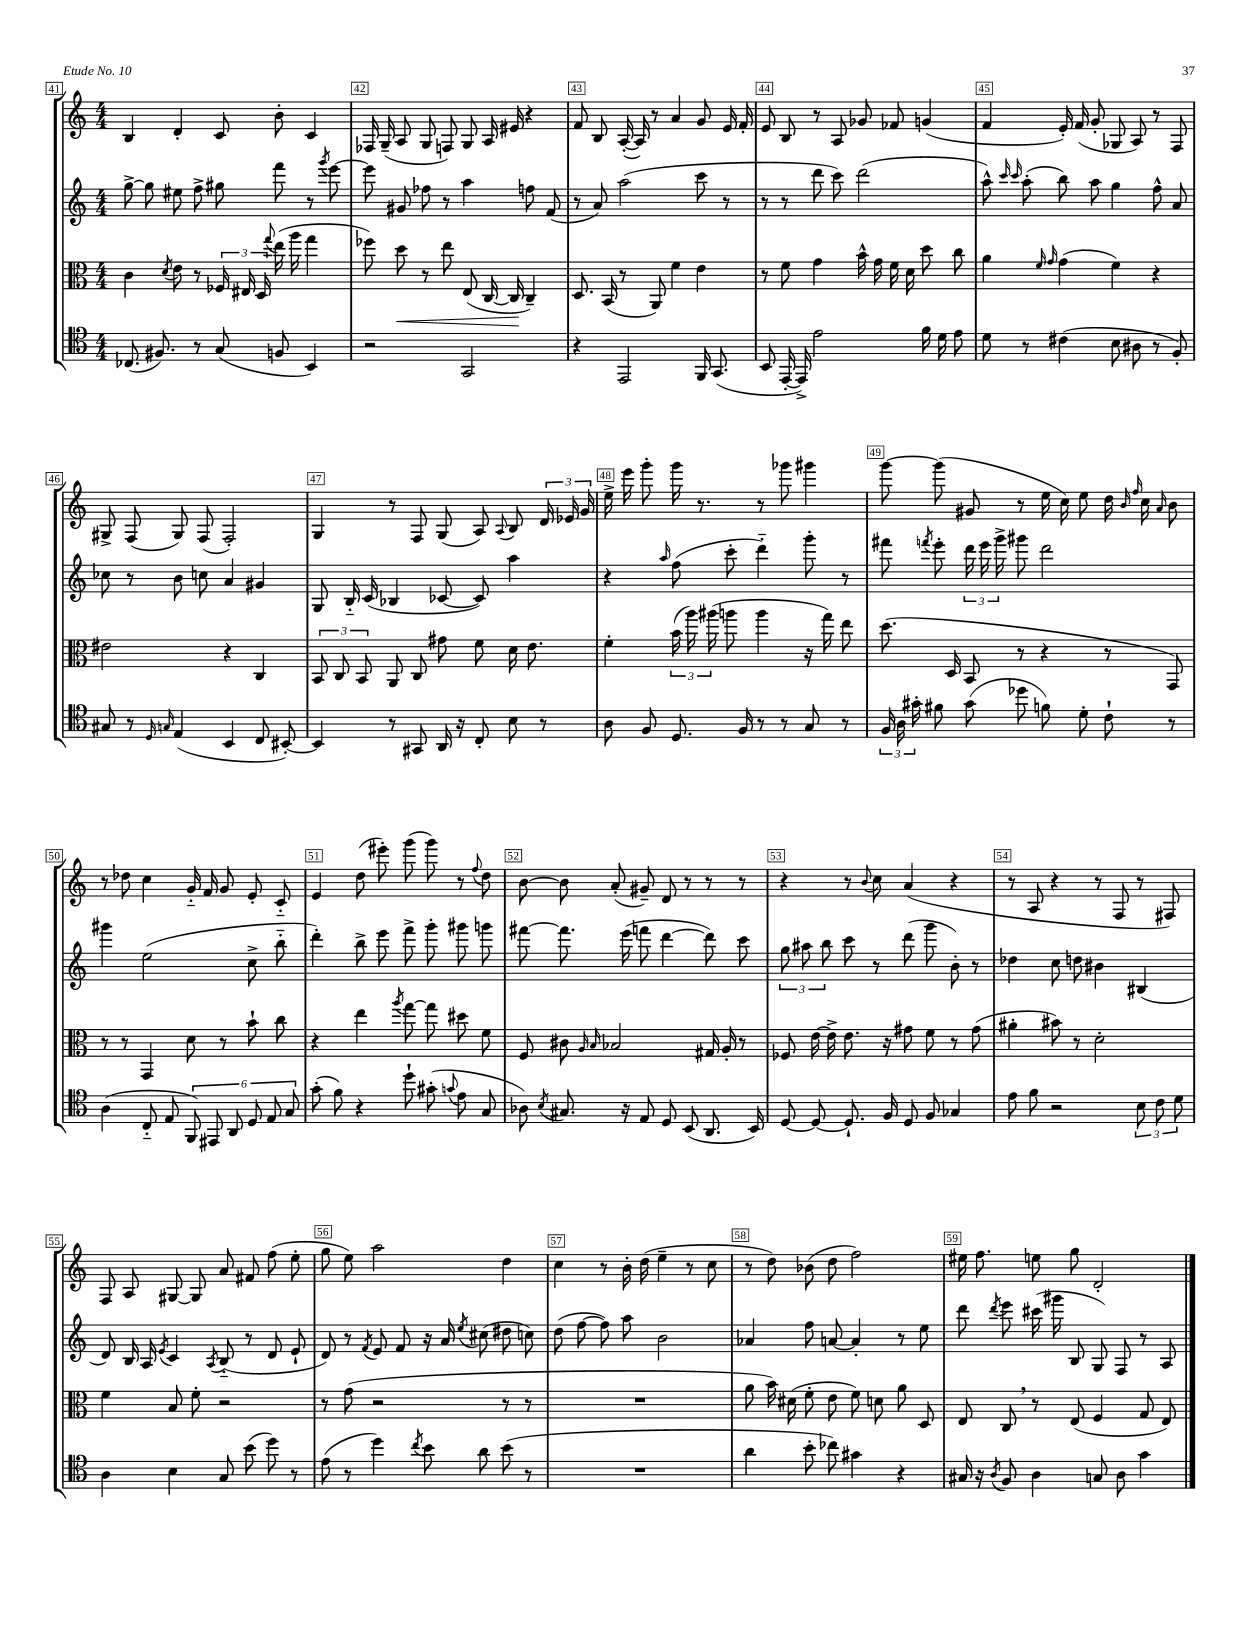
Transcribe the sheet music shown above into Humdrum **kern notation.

**kern	**kern	**dynam	**kern	**kern
*part4	*part3	*part3	*part2	*part1
*staff4	*staff3	*staff3	*staff2	*staff1
*clefC4	*clefC3	*	*clefG2	*clefG2
*k[]	*k[]	*	*k[]	*k[]
*M4/4	*M4/4	*	*M4/4	*M4/4
=41	=41	=41	=41	=41
(8.C-X/	4c\	.	[8gg^\	4B/
.	.	.	8gg\]	.
8.F#X/)	.	.	.	.
.	8qd/	.	.	.
.	8e\	.	8ee#X\	4d'/
8r	8r	.	8ff^\	.
(8G/	24F-X/	.	8gg#X\	8c/
.	24E#X/	.	.	.
.	24D/	.	.	.
.	8qqgg/	.	.	.
8Fn/	(16ee\	.	8fff\	8b'\
.	16aa\	.	.	.
4BB/)	4gg\	.	8r	4c/
.	.	.	8qggg/	.
.	.	.	[8eee\	.
=42	=42	=42	=42	=42
2r	8ff-X\)	.	8eee\]	16F-X/
.	.	.	.	(16G~/
!	!	!LO:HP:b	!	!
.	8dd\	<	8g#X/	8A/
.	8r	.	8ff-X\	8G/
.	8ee\	.	8r	8Fn/)
2GG/	(8E/	.	4aa\	8G/
.	[16C/	.	.	16A/
.	16C/]	.	.	16e#X/
.	4C~/)	[	8ffn\	4r
.	.	.	(8f/	.
=43	=43	=43	=43	=43
4r	8.D/	.	8r	8f/
.	.	.	8a/)	8B/
.	(16BB/	.	.	.
2EE/	8r	.	(2aa\	([16A'/
.	.	.	.	16A/])
.	8AA/)	.	.	8r
.	4f\	.	.	4a/
16FF/	4e\	.	8ccc\	8g/
(8.GG/	.	.	.	.
.	.	.	8r	16e/
.	.	.	.	16f'/
=44	=44	=44	=44	=44
8BB/	8r	.	8r	8e/
[16EE'/	8f\	.	8r	8B/
16EE^/])	.	.	.	.
2e\	4g\	.	8ddd\	8r
.	.	.	8ccc\)	8A/
.	16b^^\	.	(2ddd\	8g-X/
.	16g\	.	.	.
.	16f\	.	.	8f-X/
.	16d\	.	.	.
16f\	8dd\	.	.	(4gn/
16d\	.	.	.	.
8e\	8cc\	.	.	.
=45	=45	=45	=45	=45
8d\	4a\	.	8aa^^\)	4f/
.	.	.	16qqccc/	.
.	.	.	16qqccc/	.
8r	.	.	(8aa'\	.
.	16qqf/	.	.	.
.	16qqg/	.	.	.
(4c#X\	(4g\	.	8bb\)	16e'/)
.	.	.	.	(16f/
.	.	.	8aa\	8g'/
8B\	4f\)	.	4gg\	8G-X/
8A#X\	.	.	.	8A/)
8r	4r	.	8ff^^\	8r
8F'/)	.	.	8a/	8F/
!!LO:LB:g=z
=46	=46	=46	=46	=46
8G#X/	2e#X\	.	8cc-X\	8G#X^/
8r	.	.	8r	(8F/
16qqD/	.	.	.	.
16qqGn/	.	.	.	.
(4E/	.	.	8b\	8G#/)
.	.	.	8ccn\	(8F/
4BB/	4r	.	4a/	2F'/)
8C/	4C/	.	4g#X/	.
[8BB#X'/)	.	.	.	.
=47	=47	=47	=47	=47
4BB#/]	12BB/	.	8G/	4G/
.	12C/	.	.	.
.	.	.	16B/	.
.	12BB/	.	.	.
.	.	.	(16c/	.
8r	8AA/	.	4B-X/	8r
8GG#X/	8C/	.	.	8F/
16AA/	8g#X\	.	[8c-X/	(8G/
16r	.	.	.	.
8C'/	8f\	.	8c-/])	8A/)
.	.	.	.	8qqA/
8B\	16d\	.	4aa\	8B/
.	8.e\	.	.	.
8r	.	.	.	24d/
.	.	.	.	24e-X/
.	.	.	.	24g/
=48	=48	=48	=48	=48
8A\	4f'\	.	4r	16ee^\
.	.	.	.	16eee\
8F/	.	.	.	8ggg'\
.	.	.	16qqaa/	.
8.D/	(24b\	.	(8ff\	16ggg\
.	24aa\)	.	.	.
.	.	.	.	8.r
.	(24aa#X\	.	.	.
.	8aan\	.	8ccc'\	.
16F/	.	.	.	.
8r	4aa\	.	4ddd\)	8r
8r	.	.	.	8ggg-X\
8G/	16r	.	8ggg'\	4ggg#X\
.	16gg\)	.	.	.
8r	8ee\	.	8r	.
=49	=49	=49	=49	=49
24F/	(8.dd\	.	8fff#X\	[8ggg\
24A\	.	.	.	.
24g#X'\	.	.	.	.
.	.	.	8qfffn/	.
8f#X\	.	.	8eee'\	(8ggg\]
.	16D/	.	.	.
(8g#\	8BB/	.	24ddd\	8g#X/
.	.	.	24eee\	.
.	.	.	24ggg^\	.
8dd-X\	8r	.	8ggg#X\	8r
8fn\)	4r	.	2ddd\	16ee\
.	.	.	.	16cc\)
8d'\	.	.	.	8ee\
8c`\	8r	.	.	16dd\
.	.	.	.	16qqb/
.	.	.	.	16qqff/
.	.	.	.	16cc\
.	.	.	.	16qqa/
8r	8GG/)	.	.	8b\
!!LO:LB:g=z
=50	=50	=50	=50	=50
(4A\	8r	.	4ggg#X\	8r
.	8r	.	.	8dd-X\
8C/	4GG/	.	(2ee\	4cc\
8E/	.	.	.	.
12FF/)	8d\	.	.	16g/
.	.	.	.	16f/
12EE#X/	.	.	.	.
.	8r	.	.	8g/
12AA/	.	.	.	.
12D/	8b`\	.	8cc^\	8e'/
12E/	.	.	.	.
.	8cc\	.	8bb\	8c/
12G/	.	.	.	.
=51	=51	=51	=51	=51
(8g'\	4r	.	4ddd'\)	4e/
8f\)	.	.	.	.
4r	4ee\	.	8bb^\	(8dd\
.	.	.	8eee\	8eee#X'\)
.	8qaa/	.	.	.
8dd`\	[8gg\	.	8fff^\	(8ggg\
(8g#X'\	8gg\]	.	8ggg'\	8ggg\)
8qqgn/	.	.	.	.
8e\	8dd#X\	.	8ggg#X\	8r
.	.	.	.	8qqff/
8G/	8f\	.	8gggn\	8dd\
=52	=52	=52	=52	=52
8A-X\)	8F/	.	[8fff#X\	[8b\
8qB/	.	.	.	.
8.G#X/	8c#X\	.	8.fff#\]	8b\]
.	16qqA/	.	.	.
.	16qqB/	.	.	.
.	2B-X/	.	.	(8a'/
16r	.	.	(16eee\	.
8E/	.	.	8fffn\	8g#X~/)
8D/	.	.	[4ddd\	8d/
(8BB/	.	.	.	8r
8.AA/	16G#X/	.	8ddd\])	8r
.	16A'/	.	.	.
.	8r	.	8ccc\	8r
16BB/)	.	.	.	.
=53	=53	=53	=53	=53
[8D/	8F-X/	.	12gg\	4r
.	.	.	12aa#X\	.
8D/_	[16e\	.	.	.
.	.	.	12bb\	.
.	16e^\]	.	.	.
8.D`/]	8.e\	.	8ccc\	8r
.	.	.	.	8qqb/
.	.	.	8r	8cc\
16F/	16r	.	.	.
8D/	8g#X\	.	(8ddd\	(4a/
8F/	8f\	.	8ggg\	.
4G-X/	8r	.	8b'\)	4r
.	(8g#\	.	8r	.
=54	=54	=54	=54	=54
8e\	4a#X'\	.	4dd-X\	8r
8f\	.	.	.	8A/
2r	8b#X\)	.	8cc\	4r
.	8r	.	8ddn\	.
.	2d'\	.	4b#X\	8r
.	.	.	.	8F/
12B\	.	.	(4B#X/	8r
12c\	.	.	.	.
.	.	.	.	8F#X/)
12d\	.	.	.	.
!!LO:LB:g=z
=55	=55	=55	=55	=55
4A\	4f\	.	8d/)	8F/
.	.	.	16B/	8A/
.	.	.	16A/	.
.	.	.	8qe/	.
4B\	8B/	.	4c/	[8G#X/
.	8f'\	.	.	8G#/]
.	.	.	8qA/	.
8G/	2r	.	(8B/	8a/
(8b\	.	.	8r	8f#X/
8dd\)	.	.	8d/	(8ff\
8r	.	.	8e`/	8ee'\
=56	=56	=56	=56	=56
(8e\	8r	.	8d/)	8gg\
8r	(8g\	.	8r	8ee\)
.	.	.	8qf/	.
4dd\)	2r	.	8e/	2aa\
.	.	.	8f/	.
8qcc/	.	.	.	.
8b\	.	.	16r	.
.	.	.	16a/	.
.	.	.	8qee/	.
8a\	.	.	(8cc#X\	.
(8b\	8r	.	8dd#X\	4dd\
8r	8r	.	8ccn\)	.
=57	=57	=57	=57	=57
1r	1r	.	(8dd\	4cc\
.	.	.	[8ff\	.
.	.	.	8ff\])	8r
.	.	.	8aa\	16b'\
.	.	.	.	(16dd\
.	.	.	2b\	4ee~\
.	.	.	.	8r
.	.	.	.	8cc\
=58	=58	=58	=58	=58
4a\	8a\	.	4a-X/	8r
.	16b\)	.	.	8dd\)
.	(16d#X\	.	.	.
8b'\	8f'\	.	8ff\	(8b-X\
8cc-X\)	8e\	.	[8an/	8dd\
4g#X\	8f\)	.	4a'/]	2ff\)
.	8dn\	.	.	.
4r	8a\	.	8r	.
.	8D/	.	8ee\	.
=59	=59	=59	=59	=59
16G#X/	8E/	.	8ddd\	16ee#X\
16r	.	.	.	8.ff\
8qA/	.	.	8qddd/	.
8F/	8C,/	.	8eee\	.
4A\	8r	.	(16ccc#X\	8een\
.	.	.	16ggg#X\	.
.	(8E/	.	8B/	8gg\
8Gn/	4F/	.	8G/)	2d'/
8A\	.	.	8F/	.
4g\	8G/	.	8r	.
.	8E/)	.	8A/	.
==	==	==	==	==
*-	*-	*-	*-	*-
